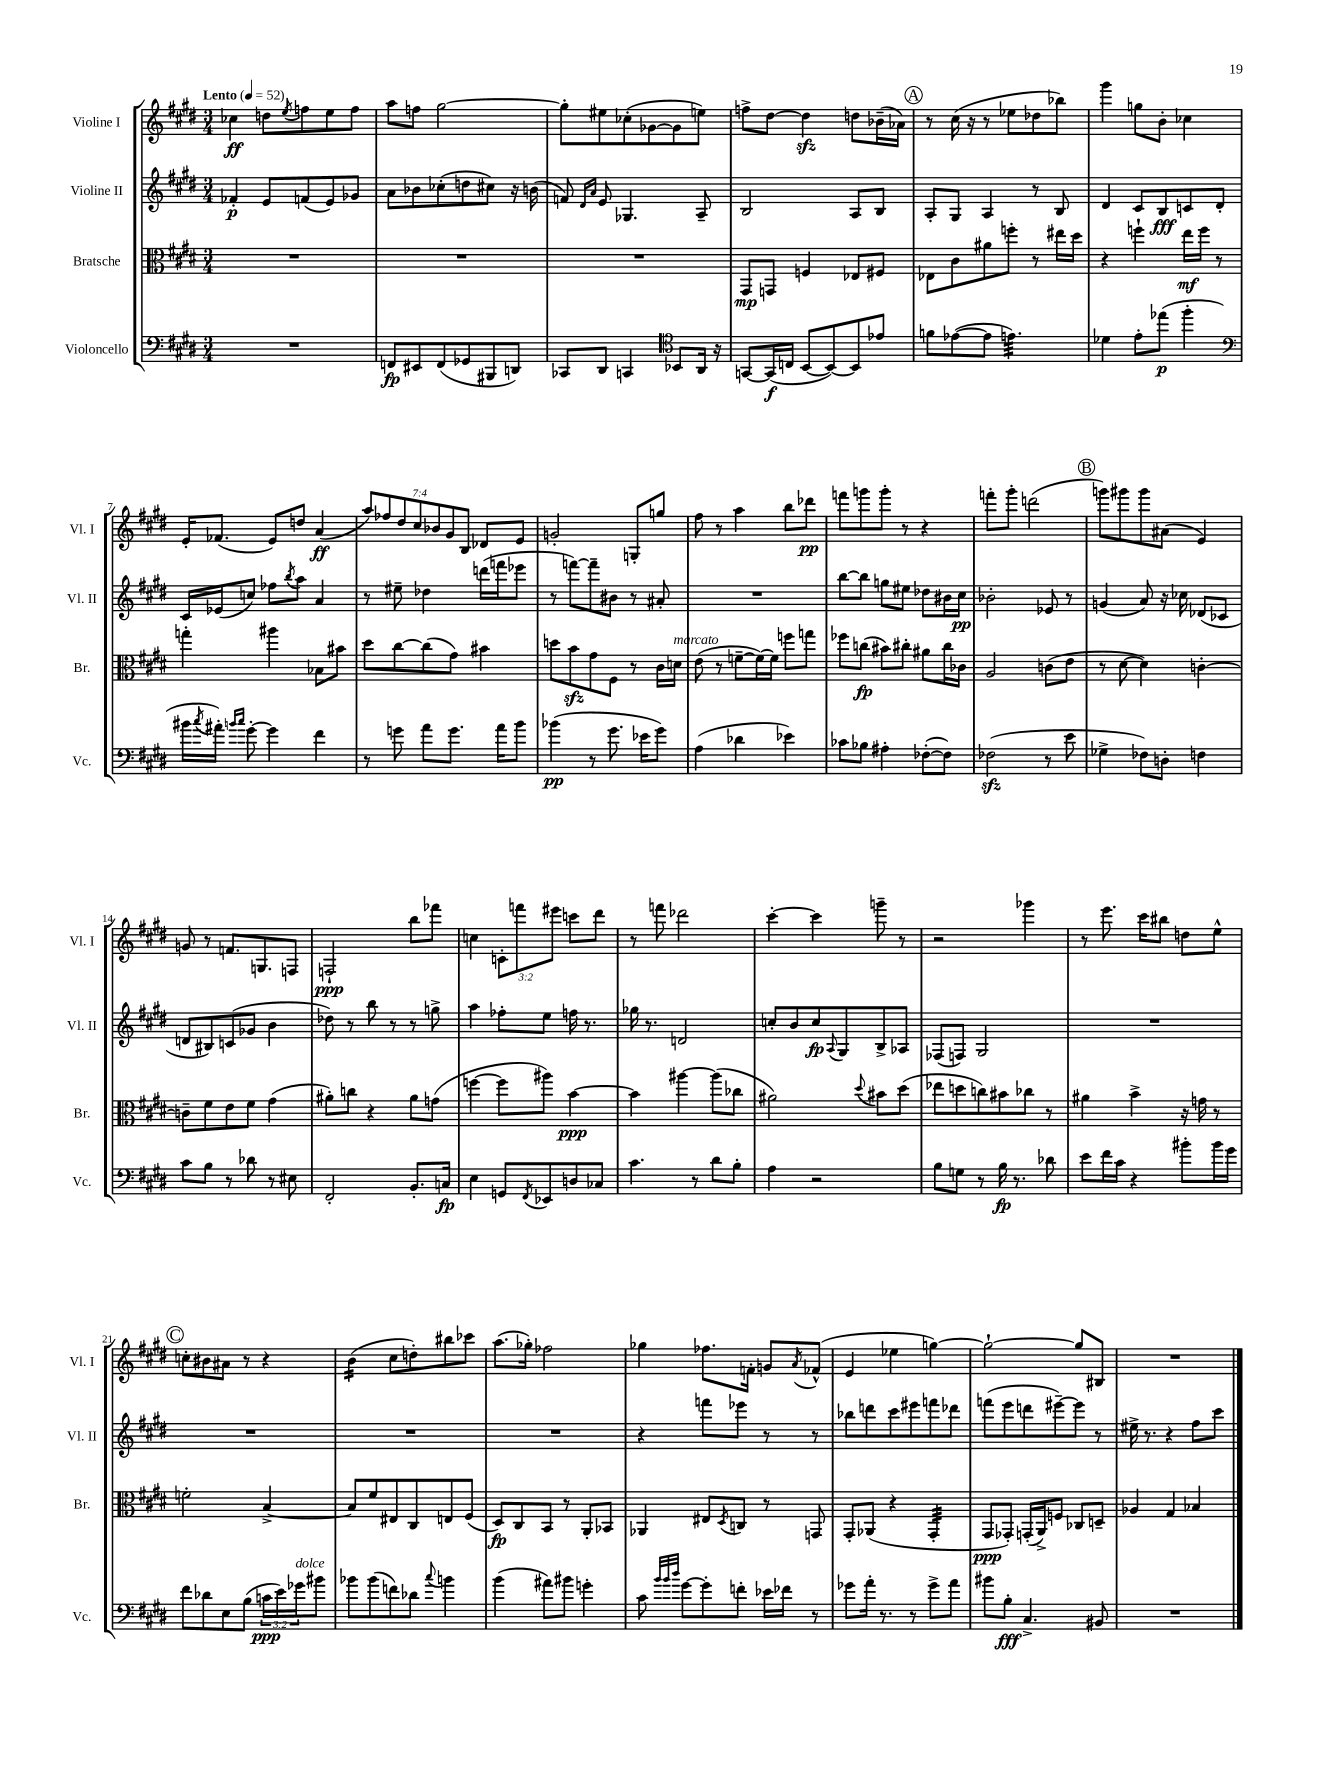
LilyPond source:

<<
\new StaffGroup <<
\new Staff = "s0" \with { instrumentName = "Violine I" shortInstrumentName = "Vl. I" } {
    \clef treble \key e \major \numericTimeSignature \time 3/4 \override Staff.TupletNumber.text = #tuplet-number::calc-fraction-text \tempo "Lento" 4 = 52
    ces''4\ff d''8 \acciaccatura { e''8 } f''8 e''8 f''8 |
    a''8 f''8 gis''2~ |
    gis''8-. eis''8 ces''8-.( ges'8~ ges'8 e''8) |
    f''8-> dis''8~ dis''4\sfz d''8 bes'16--( aes'16) |
    \mark \markup { \circle "A" } r8 cis''16( r16 r8 ees''8 des''8 bes''8) |
    gis'''4 g''8 b'8-. ces''4 |
    e'16-. fes'8.( e'8) d''8 a'4\ff( |
    \tuplet 7/4 { a''8) fes''8 dis''8 cis''8 bes'8 gis'8 b8 } des'8 e'8 |
    g'2-. g8-. g''8 |
    fis''8 r8 a''4 b''8 des'''8\pp |
    f'''8 g'''8 g'''8-. r8 r4 |
    f'''8-. gis'''8-. d'''2( |
    \mark \markup { \circle "B" } g'''8) gis'''8 gis'''8 ais'8( e'4) |
    g'8 r8 f'8. g8. f8 |
    f2-!\ppp b''8 fes'''8 |
    c''4 \tuplet 3/2 { c'8-. f'''8 eis'''8 } c'''8 dis'''8 |
    r8 f'''8 des'''2 |
    cis'''4~-. cis'''4 g'''8-- r8 |
    r2 ges'''4 |
    r8 e'''8. cis'''16 bis''8 d''8 e''8-^ |
    \mark \markup { \circle "C" } c''8-. bis'8 ais'8 r8 r4 |
    b'4:16( cis''8 d''8-.) bis''8 ces'''8 |
    a''8.( ges''16-.) fes''2 |
    ges''4 fes''8. f'16-. g'8 \acciaccatura { a'8 } fes'8-^( |
    e'4 ees''4 g''4~) |
    g''2~-! g''8 bis8 |
    R2. \bar "|." |
}
\new Staff = "s1" \with { instrumentName = "Violine II" shortInstrumentName = "Vl. II" } {
    \clef treble \key e \major \numericTimeSignature \time 3/4
    fes'4-.\p e'8 f'8( e'8) ges'8 |
    a'8 bes'8 ces''8-.( d''8 cis''8) r16 b'16( |
    f'8) \grace { dis'16 a'16 } e'8 ges4. a8-- |
    b2 a8 b8 |
    \mark \markup { \circle "A" } a8-. gis8 a4 r8 b8 |
    dis'4 cis'8 b8\fff c'8 dis'8-. |
    cis'16 ees'16( c''8) fes''8 \acciaccatura { b''8 } a''8 a'4 |
    r8 eis''8-- des''4 d'''16( f'''16 ees'''8 |
    r8 f'''8~) f'''8-- bis'8 r8 ais'8-. |
    R2. |
    b''8~ b''8 g''8 eis''8 des''8 bis'16 cis''16\pp |
    bes'2-. ees'8 r8 |
    \mark \markup { \circle "B" } g'4( a'8) r16 ces''16 des'8( ces'8 |
    d'8 bis8) c'8( ges'8 b'4 |
    des''8) r8 b''8 r8 r8 g''8-> |
    a''4 fes''8-. e''8 f''16 r8. |
    ges''16 r8. d'2 |
    c''8-. b'8 c''8\fp \appoggiatura { a8 } gis8 b8-> aes8 |
    fes8( f8) gis2 |
    R2. |
    \mark \markup { \circle "C" } R2. |
    R2. |
    R2. |
    r4 f'''8 ees'''8 r8 r8 |
    bes''8 d'''8 cis'''8 eis'''8 f'''8 des'''8 |
    f'''8( e'''8 d'''8 eis'''8~--) eis'''8 r8 |
    eis''16-> r8. r4 fis''8 cis'''8 \bar "|." |
}
\new Staff = "s2" \with { instrumentName = "Bratsche" shortInstrumentName = "Br." } {
    \clef alto \key e \major \numericTimeSignature \time 3/4
    R2. |
    R2. |
    R2. |
    gis,8\mp g,8 f4 ees8 fis8 |
    \mark \markup { \circle "A" } ees8 cis'8 ais'8 f''8-. r8 eis''16 dis''16 |
    r4 f''4-! e''16\mf f''16 r8 |
    g''4-. ais''4 bes8 bis'8 |
    dis''8 cis''8~ cis''8( gis'8) bis'4 |
    d''8 b'8\sfz gis'8 fis8 r8 cis'16 d'16^\markup { \italic "marcato" } |
    e'8( r8 f'8~-- f'16~) f'16 f''8 g''8 |
    fes''8 c''8\fp( bis'8) cis''8-. ais'8 cis''16 ces'16 |
    a2 c'8( e'8 |
    \mark \markup { \circle "B" } r8 dis'8~ dis'4) c'4~-. |
    c'8-- fis'8 e'8 fis'8 gis'4( |
    ais'8-.) c''8 r4 ais'8 g'8( |
    f''4~ f''8 ais''8) b'4~\ppp |
    b'4 ais''4~ ais''8( ces''8 |
    ais'2) \appoggiatura { dis''8 } bis'8 dis''8( |
    ees''8 d''8 c''8) bis'8 ces''8 r8 |
    ais'4 b'4-> r16 g'16 r8 |
    \mark \markup { \circle "C" } f'2-. b4~-> |
    b8 fis'8 eis8 cis8 e8 fis8( |
    dis8\fp) cis8 b,8 r8 a,8-. bes,8 |
    aes,4 eis8 \acciaccatura { dis8 } c8 r8 g,8 |
    gis,8-. aes,8( r4 gis,4:32-. |
    gis,8\ppp ges,8-.) g,16-.( a,16->) f8 ces8 d8-- |
    aes4 gis4 bes4 \bar "|." |
}
\new Staff = "s3" \with { instrumentName = "Violoncello" shortInstrumentName = "Vc." } {
    \clef bass \key e \major \numericTimeSignature \time 3/4 \override Staff.TupletNumber.text = #tuplet-number::calc-fraction-text
    R2. |
    f,8\fp eis,8 f,8( ges,8 bis,,8 d,8) |
    ces,8 dis,8 c,4 \clef tenor bes,8 a,16 r16 |
    g,8~ g,16\f( c16 b,8~ b,8~) b,8 ees'8 |
    \mark \markup { \circle "A" } f'8 ees'8~( ees'8 e'4.:32) |
    des'4 e'8-. ees''8\p( fis''4-. |
    \clef bass bis'16 \acciaccatura { cis''8 } ais'16-.) \grace { b'16 cis''16 } gis'8~-. gis'4 fis'4 |
    r8 g'8 a'8 g'8. a'16 b'8 |
    bes'4\pp( r8 gis'8. ees'16 gis'8) |
    a4( des'4 ees'4) |
    ces'8 bes8 ais4-. fes8~-.( fes8) |
    fes2\sfz( r8 e'8 |
    \mark \markup { \circle "B" } ges4-> fes8) d8-. f4 |
    cis'8 b8 r8 des'8 r8 eis8 |
    fis,2-. b,8.-. c16\fp |
    e4 g,8 \acciaccatura { fis,8 } ees,8 d8 ces8 |
    cis'4. r8 dis'8 b8-. |
    a4 r2 |
    b8 g8 r8 b16\fp r8. des'8 |
    e'8 fis'16 cis'16 r4 bis'8-. bis'16 gis'16 |
    \mark \markup { \circle "C" } fis'8 des'8 e8 b8( \tuplet 3/2 { c'16\ppp e'16) ges'16^\markup { \italic "dolce" } } bis'8 |
    bes'8 bes'8( f'8) des'8 \appoggiatura { cis''8 } b'4 |
    b'4( ais'8) bis'8 g'4-. |
    cis'8 \grace { b'32 b'32 dis''32 } gis'8~ gis'8-. f'8-. ees'16 fes'16 r8 |
    ges'8 a'16-. r8. r8 ges'8-> a'8 |
    bis'8 b8-.\fff cis4.-> bis,8 |
    R2. \bar "|." |
}
>>
>>
